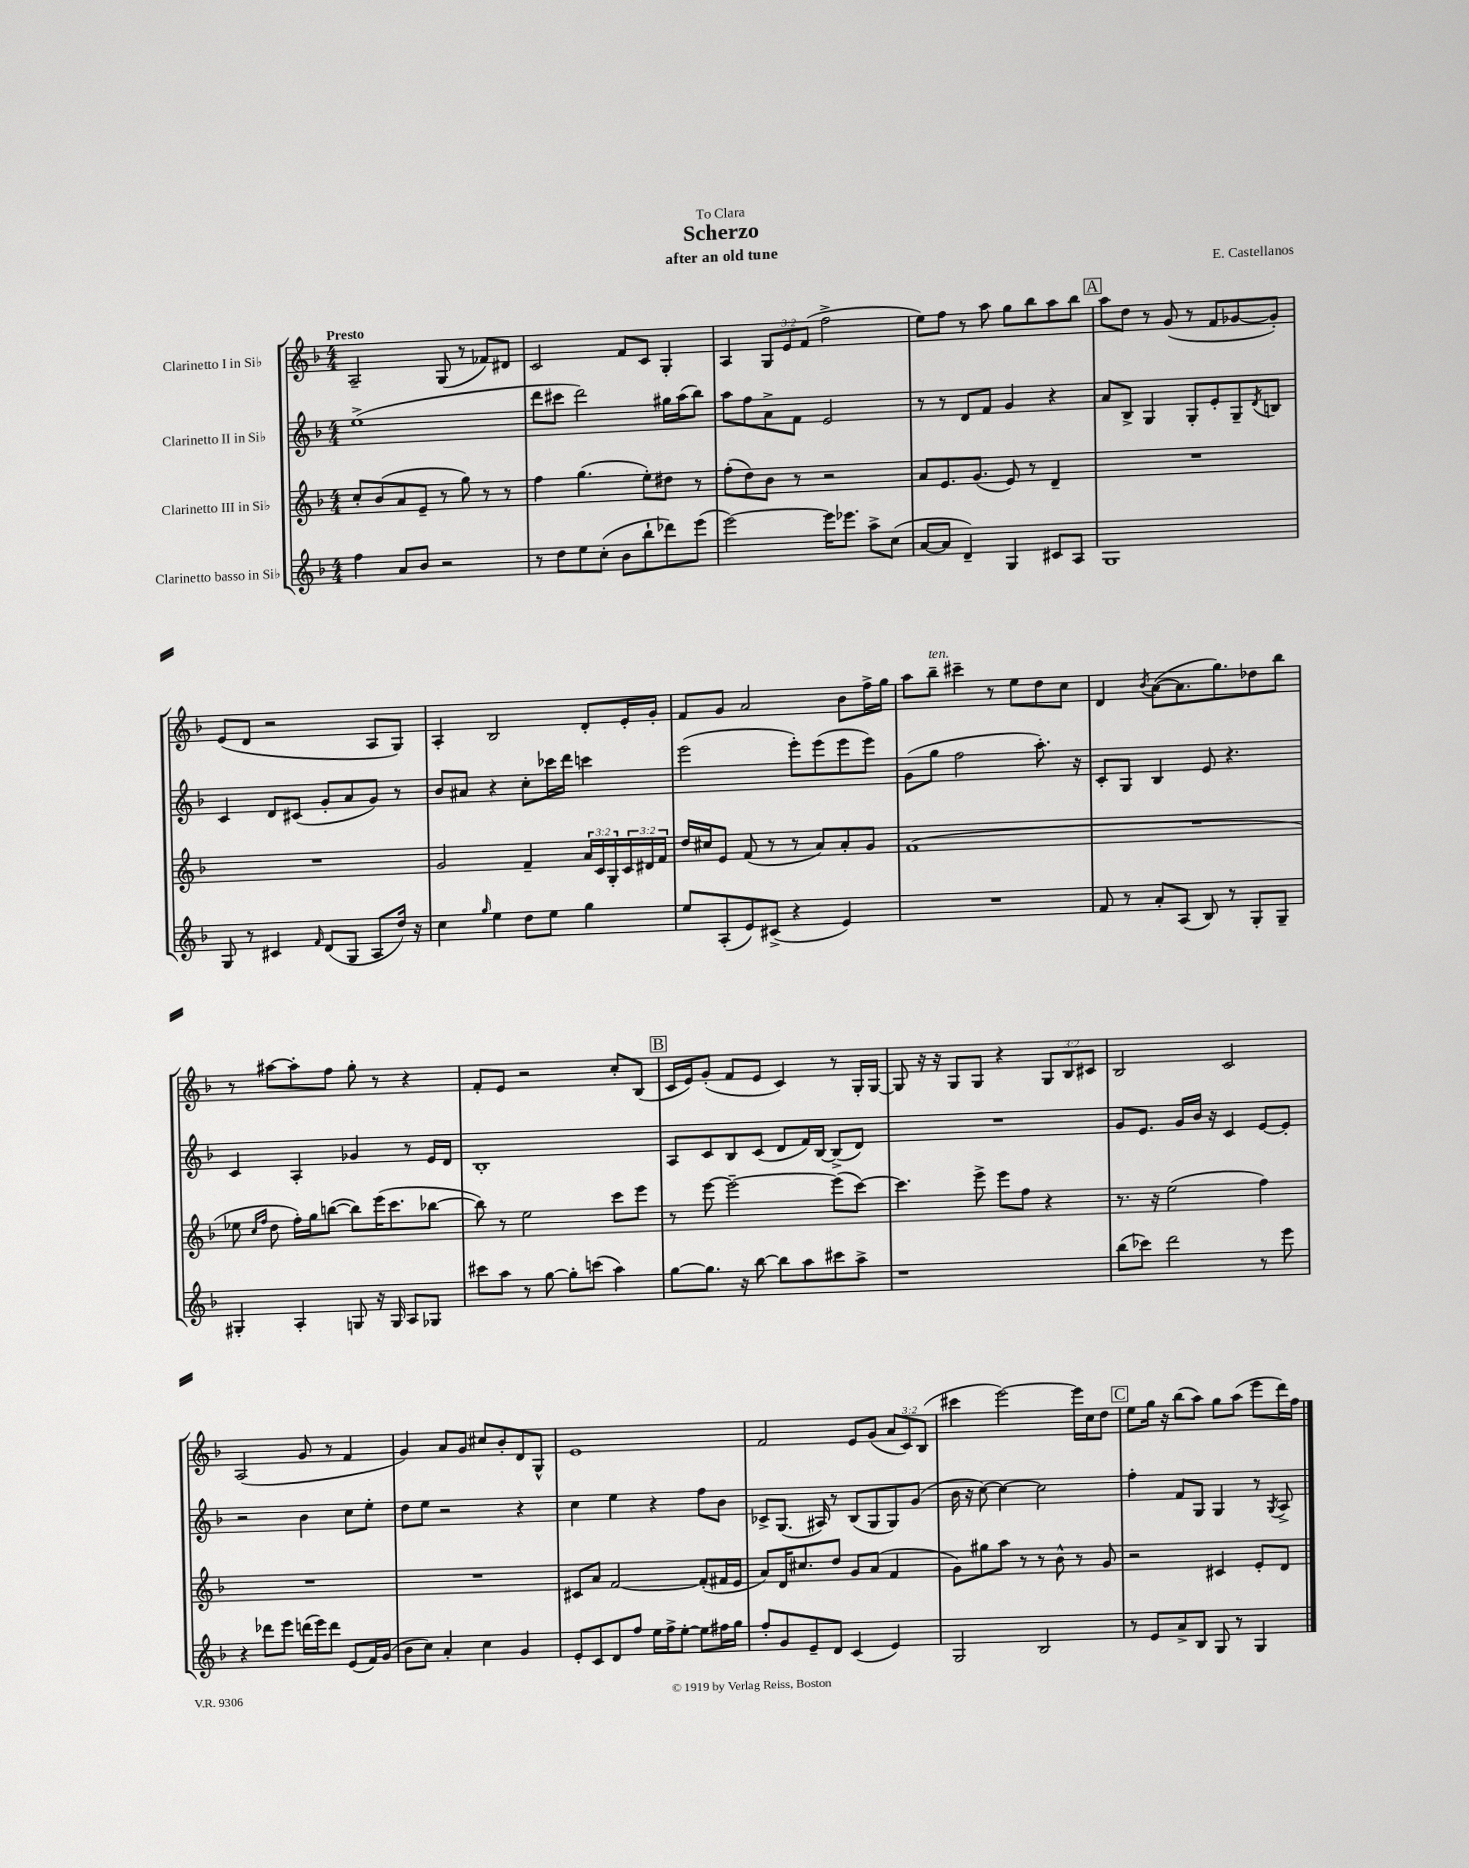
\header { title = "Scherzo" composer = "E. Castellanos" subtitle = "after an old tune" dedication = "To Clara" }
<<
\new StaffGroup <<
\new Staff = "s0" \with { instrumentName = "Clarinetto I in Sib" } {
    \clef treble \key f \major \numericTimeSignature \time 4/4 \override Staff.TupletNumber.text = #tuplet-number::calc-fraction-text \tempo "Presto"
    a2-- g8( r8 fes'8) dis'8 |
    c'2 f'8 c'8 g4-. |
    a4 \tuplet 3/2 { g8 e'8 f'8( } f''2-> |
    e''8) f''8 r8 a''8 g''8 bes''8 a''8 bes''8 |
    \mark \markup { \box "A" } a''8 d''8 r8 g'8( r8 f'8 ges'8~ ges'8-.) |
    e'8( d'8 r2 a8 g8) |
    a4-. bes2 d'8-. e'16-. g'16-. |
    f'8 g'8 a'2 bes'8 f''16-> g''16 |
    a''8 bes''8--^\markup { \italic "ten." } cis'''4-- r8 e''8 d''8 c''8 |
    d'4 \acciaccatura { bes'8 } a'8~( a'8. g''8.) des''8 bes''8 |
    r8 ais''8~ ais''8-. f''8 g''8-. r8 r4 |
    f'8-. e'8 r2 c''8-. bes8( |
    \mark \markup { \box "B" } c'16 e'16) g'8-.( f'8 e'8 c'4) r8 g16-. g16~ |
    g8 r16 r16 g8 g8 r4 \tuplet 3/2 { g8 bes8 cis'8 } |
    bes2 c'2 |
    a2( g'8 r8 f'4 |
    g'4) a'8 g'8 cis''8 bes'8-. d'8 g8-^ |
    e'1 |
    f'2 e'8 g'8( \tuplet 3/2 { a'8 c'8) bes8( } |
    cis'''4 e'''2~) e'''16 c''16 d''8 |
    \mark \markup { \box "C" } e''8 g''16 r16 bes''8( a''8) g''8 a''8( e'''8 d'''16) f''16 \bar "|." |
}
\new Staff = "s1" \with { instrumentName = "Clarinetto II in Sib" } {
    \clef treble \key f \major \numericTimeSignature \time 4/4
    e''1->( |
    d'''8 cis'''8 d'''2) gis''16 a''16( bes''8) |
    a''8 f''8 a'8-> f'8 e'2 |
    r8 r8 d'8 f'8 g'4 r4 |
    \mark \markup { \box "A" } a'8 bes8-> g4 g8-. e'8-. g8-- \acciaccatura { d'8 } b8 |
    c'4 d'8 cis'8( g'8-. a'8 g'8) r8 |
    bes'8 ais'8 r4 c''8-. ces'''16 d'''16 c'''4 |
    e'''2( e'''8-.) e'''8( e'''8 e'''8) |
    g'8( g''8 f''2 a''8.-.) r16 |
    c'8-. g8 bes4 e'8 r4. |
    c'4 a4-. ges'4 r8 e'16 d'16 |
    bes1-. |
    \mark \markup { \box "B" } a8 c'8 bes8 c'8( d'8 f'16) bes16~ bes8->( d'8) |
    R1 |
    g'8 e'8. g'16 bes'16 r16 c'4 e'8~ e'8-. |
    r2 bes'4 c''8 e''8-. |
    d''8 e''8 r2 r4 |
    c''4 e''4 r4 f''8 bes'8 |
    ces'8-> g8.( ais16) r8 bes8( g8 g8) g'8( |
    bes'16 r16 c''8~) c''4~ c''2 |
    \mark \markup { \box "C" } f''4-. f'8 g8 g4 r8 \acciaccatura { g8 } a8-> \bar "|." |
}
\new Staff = "s2" \with { instrumentName = "Clarinetto III in Sib" } {
    \clef treble \key f \major \numericTimeSignature \time 4/4 \override Staff.TupletNumber.text = #tuplet-number::calc-fraction-text
    c''8-. bes'8( a'8 e'8-- r8 g''8) r8 r8 |
    f''4 g''4.( e''8-.) dis''8 r8 |
    f''8-.( d''8) bes'8 r8 r2 |
    a'8 e'8. g'8.( e'8) r8 d'4-- |
    \mark \markup { \box "A" } R1 |
    R1 |
    g'2 f'4-- \tuplet 3/2 { a'16 c'16 g16-. } \tuplet 3/2 { c'16 dis'16 f'16 } |
    d''16 cis''16 e'8 f'8( r8 r8 a'8) a'8-. g'8 |
    f'1( |
    R1 |
    ees''8 \grace { c''16 f''16 } d''8 f''16-.) g''16 b''8~( b''8) e'''16( c'''8. bes''8~ |
    bes''8) r8 e''2 c'''8 e'''8 |
    \mark \markup { \box "B" } r8 e'''8~ e'''2~-- e'''8( c'''8~) |
    c'''4. e'''8-> e'''8 f''8 r4 |
    r8. r16 e''2( f''4) |
    R1 |
    R1 |
    cis'8 a'8 f'2~ f'8-.( fis'16 e'16 |
    a'8) d'16 cis''8. d''8 g'8 a'8( f'4 |
    g'8) gis''8 a''8 r8 r8 bes'8-^ r8 g'8 |
    \mark \markup { \box "C" } r2 cis'4 e'8-. d'8 \bar "|." |
}
\new Staff = "s3" \with { instrumentName = "Clarinetto basso in Sib" } {
    \clef treble \key f \major \numericTimeSignature \time 4/4
    f''4 a'8 bes'8 r2 |
    r8 d''8 e''8 c''8-.( bes'8 bes''8-! des'''8) e'''8( |
    e'''2~) e'''16 ees'''8. a''8-> c''8( |
    a'8~ a'8 d'4--) g4 cis'8 a8 |
    \mark \markup { \box "A" } g1 |
    g8 r8 cis'4 \grace { f'16 } d'8( g8 a8 d''16) r16 |
    c''4 \grace { g''16 } e''4 d''8 e''8 g''4 |
    e''8 a8-.( e'8) cis'8->( r4 e'4) |
    R1 |
    f'8 r8 a'8-. a8( bes8) r8 g8-. g8-- |
    gis4-. a4-. g8 r16 g16 a8 ges8 |
    cis'''8 a''8 r8 g''8~ g''8-. c'''8( a''4) |
    \mark \markup { \box "B" } g''8~ g''8. r16 bes''8~ bes''8 a''8 cis'''8 a''8-> |
    r1 |
    bes''8( ces'''8) d'''2 r8 e'''8 |
    r4 des'''8 e'''8 d'''16( e'''16) d'''8 e'8( f'16) g'16( |
    bes'8 c''8) a'4-. c''4 g'4 |
    e'8-. c'8 d'8 f''8 e''16 f''16-> e''8~-. e''8 fis''16 g''16 |
    f''8-. g'8 e'8-- d'8 c'4( e'4) |
    g2 bes2 |
    \mark \markup { \box "C" } r8 e'8 a'8-> bes8 g8 r8 g4 \bar "|." |
}
>>
>>
\layout { \context { \Score \remove "Bar_number_engraver" } }
